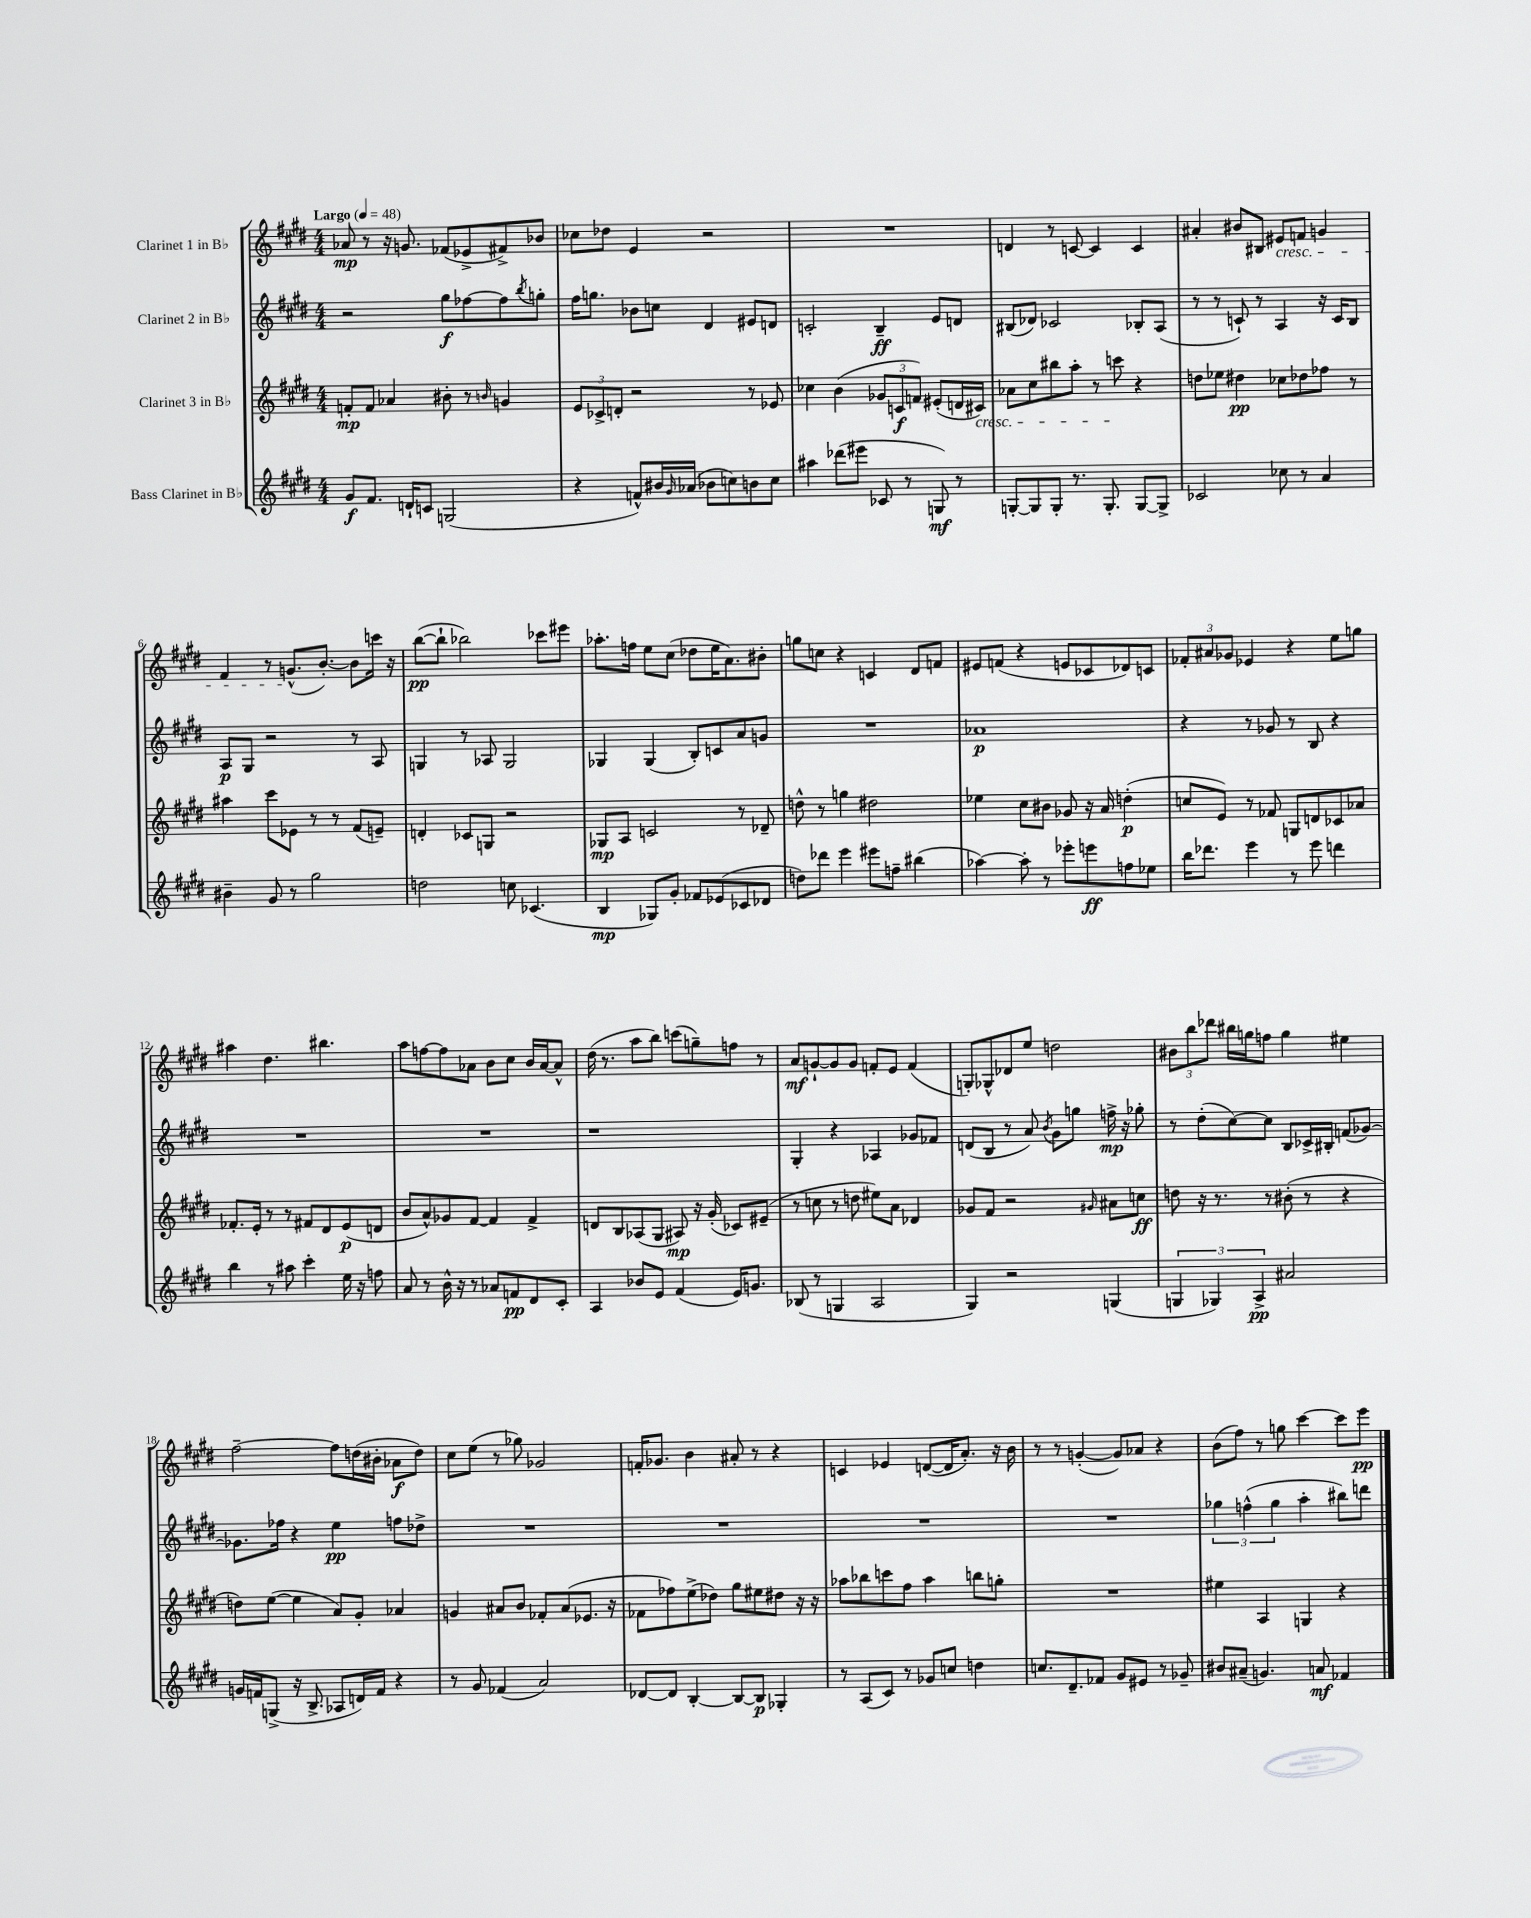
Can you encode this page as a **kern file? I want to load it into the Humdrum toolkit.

**kern	**dynam	**kern	**dynam	**kern	**dynam	**kern	**dynam
*part4	*part4	*part3	*part3	*part2	*part2	*part1	*part1
*staff4	*staff4	*staff3	*staff3	*staff2	*staff2	*staff1	*staff1
*I"Bass Clarinet in B♭	*	*I"Clarinet 3 in B♭	*	*I"Clarinet 2 in B♭	*	*I"Clarinet 1 in B♭	*
*clefG2	*	*clefG2	*	*clefG2	*	*clefG2	*
*k[f#c#g#d#]	*	*k[f#c#g#d#]	*	*k[f#c#g#d#]	*	*k[f#c#g#d#]	*
*M4/4	*	*M4/4	*	*M4/4	*	*M4/4	*
*MM48	*	*MM48	*	*MM48	*	*MM48	*
=1	=1	=1	=1	=1	=1	=1	=1
!	!	!	!	!	!	!LO:TX:a:B:t=Largo	!
8g#/L	f	8fn'/L	mp	2r	.	8a-X/	mp
8.f#/J	.	8f/J	.	.	.	8r	.
.	.	4a-X/	.	.	.	16r	.
16dn`/KL	.	.	.	.	.	8.gn/	.
8cn/J	.	.	.	.	.	.	.
(2Gn/	.	8b#X'\	.	8gg#\L	f	(8f-X/L	.
.	.	8r	.	[8ff-X\	.	8e-X^/	.
.	.	16qqbn/	.	.	.	.	.
.	.	4gn/	.	8ff-\]	.	8f#X^/)	.
.	.	.	.	8qbb/	.	.	.
.	.	.	.	8ggn'\J	.	8b-X/J	.
=2	=2	=2	=2	=2	=2	=2	=2
4r	.	12e/L	.	16ff#\KL	.	8cc-X\L	.
.	.	.	.	8.ggn\J	.	.	.
.	.	12c-X^/	.	.	.	.	.
.	.	.	.	.	.	8dd-X\J	.
.	.	12dn'/J	.	.	.	.	.
8fn^^/L)	.	2r	.	8b-X\L	.	4e/	.
16b#X/L	.	.	.	8ccn\J	.	.	.
16qqg#/	.	.	.	.	.	.	.
(16a-X/JJ	.	.	.	.	.	.	.
8b-X\L	.	.	.	4d#/	.	2r	.
8ccn\)	.	.	.	.	.	.	.
8bn\	.	8r	.	8e#X/L	.	.	.
8cc\J	.	8e-X/	.	8dn/J	.	.	.
=3	=3	=3	=3	=3	=3	=3	=3
4aa#X\	.	4cc-X\	.	2cn'/	.	1r	.
(8ddd-X\L	.	(4b\	.	.	.	.	.
8eee#X\J	.	.	.	.	.	.	.
8c-X/	.	12g-X/L	.	4B~/	ff	.	.
.	.	12cn/	f	.	.	.	.
8r	.	.	.	.	.	.	.
.	.	12fn/J)	.	.	.	.	.
8Gn/)	mf	(8e#X'/L	.	8e/L	.	.	.
8r	.	16dn/L	.	8dn/J	.	.	.
!	!	!LO:TX:b:i:t=cresc.	!	!	!	!	!
.	.	16c#X/JJ)	.	.	.	.	.
=4	=4	=4	=4	=4	=4	=4	=4
[8Gn'/L	.	8a-X\L	.	(8B#X/L	.	4dn/	.
8G/]	.	8cc#\	.	8d-X/J)	.	.	.
8G'/J	.	8bb#X\	.	2c-X/	.	8r	.
8.r	.	8aa'\J	.	.	.	[8cn/	.
.	.	8r	.	.	.	4c/]	.
8.G'/	.	.	.	.	.	.	.
.	.	8cccn\	.	.	.	.	.
[8G/L	.	4r	.	8B-X'/L	.	4c/	.
8G^/J]	.	.	.	(8A/J	.	.	.
=5	=5	=5	=5	=5	=5	=5	=5
2c-X/	.	8ddn\L	.	8r	.	4a#X'/	.
.	.	8ee-X\J	.	8r	.	.	.
.	.	4dd#X\	pp	8cn`/)	.	8b#X/L	.
.	.	.	.	8r	.	8B#X/J	.
!	!	!	!	!	!	!LO:TX:b:i:t=cresc.	!
8cc-X\	.	8cc-X\L	.	4A/	.	8e#X/L	.
8r	.	8dd-X\	.	.	.	8fn/J	.
4a/	.	8ff-X\J	.	16r	.	4gn/	.
.	.	.	.	16c/KL	.	.	.
.	.	8r	.	8B/J	.	.	.
!!LO:LB:g=z
=6	=6	=6	=6	=6	=6	=6	=6
4b#X~\	.	4aa#X\	.	8A/L	p	4f#/	.
.	.	.	.	8G#/J	.	.	.
8g#/	.	8ccc#\L	.	2r	.	8r	.
8r	.	8e-X\J	.	.	.	(8.gn^^/L	.
2gg#\	.	8r	.	.	.	.	.
.	.	.	.	.	.	[8.b'/J)	.
.	.	8r	.	.	.	.	.
.	.	(8f#/L	.	8r	.	8b\L]	.
.	.	8en~/J)	.	8A/	.	16cccn\Jk	.
.	.	.	.	.	.	16r	.
=7	=7	=7	=7	=7	=7	=7	=7
2ddn\	.	4dn'/	.	4Gn/	.	([8bb\L	pp
.	.	.	.	.	.	8bb`\J]	.
.	.	8c-X/L	.	8r	.	2bb-X\)	.
.	.	8Gn/J	.	8A-X/	.	.	.
8ccn\	.	2r	.	2G/	.	.	.
(4.c-X/	.	.	.	.	.	.	.
.	.	.	.	.	.	8ccc-X\L	.
.	.	.	.	.	.	8eee#X\J	.
=8	=8	=8	=8	=8	=8	=8	=8
4B/	mp	8G-X/L	mp	4G-X/	.	8.aa-X'\L	.
.	.	8A/J	.	.	.	.	.
.	.	.	.	.	.	16ffn\Jk	.
8G-X/L)	.	2cn/	.	(4G-/	.	8ee\L	.
8g#'/J	.	.	.	.	.	(8cc#\J	.
8f-X/L	.	.	.	8B'/L)	.	8dd-X\L	.
(8e-X/	.	.	.	8cn/	.	16ee\K	.
.	.	.	.	.	.	8.a\)	.
8c-X/	.	8r	.	8a/	.	.	.
8d-X/J	.	8d-X~/	.	8gn/J	.	8b#X'\J	.
=9	=9	=9	=9	=9	=9	=9	=9
8ddn\L)	.	8ddn^^\	.	1r	.	8ggn\L	.
8ddd-X\J	.	8r	.	.	.	8ccn\J	.
4eee\	.	4ggn\	.	.	.	4r	.
8eee#X\L	.	2dd#X\	.	.	.	4cn/	.
8ffn~\J	.	.	.	.	.	.	.
(4bb#X\	.	.	.	.	.	8d#/L	.
.	.	.	.	.	.	8fn/J	.
=10	=10	=10	=10	=10	=10	=10	=10
[4aa-X\)	.	4ee-X\	.	1a-X	p	8e#X/L	.
.	.	.	.	.	.	(8fn/J	.
8aa-'\]	.	8cc#\L	.	.	.	4r	.
8r	.	8b#X\J	.	.	.	.	.
8eee-X'\L	.	8g-X/	.	.	.	8en/L	.
8eeen\	ff	16r	.	.	.	8c-X/	.
.	.	16a/	.	.	.	.	.
8ffn\	.	(4ddn'\	p	.	.	8d-X/)	.
8ee-X\J	.	.	.	.	.	8cn/J	.
=11	=11	=11	=11	=11	=11	=11	=11
16bb\KL	.	8ccn/L	.	4r	.	12f-X'/L	.
8.ddd-X\J	.	.	.	.	.	.	.
.	.	.	.	.	.	12a#X/	.
.	.	8e/J)	.	.	.	.	.
.	.	.	.	.	.	12g-X/J	.
4eee\	.	8r	.	8r	.	4e-X/	.
.	.	8f-X/	.	8g-X/	.	.	.
8r	.	8Gn/L	.	8r	.	4r	.
8eee\	.	8dn/	.	8B/	.	.	.
4dddn\	.	8c-X/	.	4r	.	8ee\L	.
.	.	8a-X/J	.	.	.	8ggn\J	.
!!LO:LB:g=z
=12	=12	=12	=12	=12	=12	=12	=12
4bb\	.	8.f-X'/L	.	1r	.	4aa#X\	.
.	.	16e'/Jk	.	.	.	.	.
8r	.	8r	.	.	.	4.dd#\	.
8aa#X\	.	8r	.	.	.	.	.
4ccc#'\	.	8f#X/L	.	.	.	.	.
.	.	8d#/	.	.	.	4.bb#X\	.
16ee\	.	(8e/	p	.	.	.	.
16r	.	.	.	.	.	.	.
8ffn\	.	8dn/J	.	.	.	.	.
=13	=13	=13	=13	=13	=13	=13	=13
8a/	.	8b/L	.	1r	.	8aa\L	.
8r	.	8a^^/)	.	.	.	[8ffn\	.
16b^^\	.	8g-X/	.	.	.	8ff\]	.
16r	.	.	.	.	.	.	.
8r	.	[8f#/J	.	.	.	8a-X\J	.
8a-X/L	.	4f#/]	.	.	.	8b\L	.
8fn/	pp	.	.	.	.	8cc#\J	.
8d#/	.	4f#^/	.	.	.	16b/LL	.
.	.	.	.	.	.	[16a-/J	.
8c#'/J	.	.	.	.	.	8a-^^/J]	.
=14	=14	=14	=14	=14	=14	=14	=14
4A/	.	8dn/L	.	1r	.	(16dd#\	.
.	.	.	.	.	.	8.r	.
.	.	8B/	.	.	.	.	.
8b-X/L	.	(8A-X/	.	.	.	8aa\L	.
8e/J	.	8G#/J	.	.	.	8bb\J)	.
(4f#/	.	8A#X/)	mp	.	.	(8cccn\L	.
.	.	16r	.	.	.	8ggn~\)	.
.	.	(16g#'/	.	.	.	.	.
16e/KL)	.	8c-X/L)	.	.	.	8ffn\J	.
8.gn/J	.	.	.	.	.	.	.
.	.	(8e#X~/J	.	.	.	8r	.
=15	=15	=15	=15	=15	=15	=15	=15
(8B-X/	.	8r	.	4G#'/	.	8a/L	mf
8r	.	8ccn\	.	.	.	[8gn`/	.
4Gn/	.	8r	.	4r	.	8g/]	.
.	.	8ddn\	.	.	.	8g/J	.
2A/	.	8ee#X\L)	.	4A-X/	.	8fn'/L	.
.	.	8a\J	.	.	.	8e/J	.
.	.	4d-X/	.	8g-X/L	.	(4f/	.
.	.	.	.	8f-X/J	.	.	.
=16	=16	=16	=16	=16	=16	=16	=16
4G#/)	.	8g-X/L	.	(8dn/L	.	8Gn'/L)	.
.	.	8f#/J	.	8B/J	.	8G-X^^/	.
2r	.	2r	.	8r	.	8d-X/	.
.	.	.	.	8a/)	.	8ee/J	.
.	.	.	.	8qb/	.	.	.
.	.	.	.	8g#\L	.	2ddn\	.
.	.	.	.	8ggn\J	.	.	.
.	.	16qqg#X/	.	.	.	.	.
(4Gn/	.	8a#X\L	.	16ffn^\	mp	.	.
.	.	.	.	16r	.	.	.
.	.	8ccn\J	ff	8gg-X'\	.	.	.
=17	=17	=17	=17	=17	=17	=17	=17
6Gn/	.	8ddn\	.	8r	.	12b#X\L	.
.	.	.	.	.	.	12bb\	.
.	.	16r	.	(8dd#'\L	.	.	.
6G-X/)	.	.	.	.	.	12ddd-X\J	.
.	.	8.r	.	.	.	.	.
.	.	.	.	[8cc#\)	.	16bb#X\LL	.
.	.	.	.	.	.	16ggn\J	.
6A^/	pp	.	.	.	.	.	.
.	.	8r	.	8cc#\J]	.	8ffn\J	.
2a#X/	.	(8b#X'\	.	8B/L	.	4gg\	.
.	.	8r	.	16c-X^/L	.	.	.
.	.	.	.	16B#X'/JJ	.	.	.
.	.	4r	.	(8fn/L	.	4ee#X\	.
.	.	.	.	[8g-X/J)	.	.	.
!!LO:LB:g=z
=18	=18	=18	=18	=18	=18	=18	=18
16gn/LL	.	8ddn\L)	.	8.g-X\L]	.	[2ff#~\	.
16fn/J	.	.	.	.	.	.	.
(8Gn^/J	.	([8ee\J	.	.	.	.	.
.	.	.	.	16ff-X\Jk	.	.	.
16r	.	4ee\]	.	4r	.	.	.
8.B^/	.	.	.	.	.	.	.
8A-X/L	.	8a/L)	.	4ee\	pp	8ff#\L]	.
16dn/L)	.	8g#'/J	.	.	.	(16ddn\L	.
16f/JJ	.	.	.	.	.	16b#X'\JJ	.
4r	.	4a-X/	.	8ffn\L	.	8a-X\L	f
.	.	.	.	8dd-X^\J	.	8dd\J)	.
=19	=19	=19	=19	=19	=19	=19	=19
8r	.	4gn/	.	1r	.	8cc#\L	.
8g#/	.	.	.	.	.	(8ee\J	.
(4f-X/	.	8a#X/L	.	.	.	8r	.
.	.	8b/J	.	.	.	8gg-X\)	.
2a/)	.	8f-X'/L	.	.	.	2g-X/	.
.	.	(8a#/	.	.	.	.	.
.	.	8.e-X/J	.	.	.	.	.
.	.	16r	.	.	.	.	.
=20	=20	=20	=20	=20	=20	=20	=20
[8d-X/L	.	8f-X\L	.	1r	.	16fn'/KL	.
.	.	.	.	.	.	8.g-X/J	.
8d-/J]	.	8ff-X\)	.	.	.	.	.
[4B'/	.	(8ee^\	.	.	.	4b\	.
.	.	8dd-X\J)	.	.	.	.	.
8B/L_	.	8gg#\L	.	.	.	8a#X'/	.
8B/J]	p	8ee#X\	.	.	.	8r	.
4G-X'/	.	8dd#X\J	.	.	.	4r	.
.	.	16r	.	.	.	.	.
.	.	16r	.	.	.	.	.
=21	=21	=21	=21	=21	=21	=21	=21
8r	.	8aa-X\L	.	1r	.	4cn/	.
(8A/L	.	8bb-X\	.	.	.	.	.
8c#/J)	.	8cccn\	.	.	.	4e-X/	.
8r	.	8ff#\J	.	.	.	.	.
8g-X/L	.	4aa-\	.	.	.	([8dn/L	.
8ccn/J	.	.	.	.	.	16d/K]	.
.	.	.	.	.	.	8.a'/J)	.
4ddn\	.	8bbn\L	.	.	.	.	.
.	.	8ggn'\J	.	.	.	16r	.
.	.	.	.	.	.	16b\	.
=22	=22	=22	=22	=22	=22	=22	=22
8.ccn/L	.	1r	.	1r	.	8r	.
.	.	.	.	.	.	8r	.
8.d#~/	.	.	.	.	.	.	.
.	.	.	.	.	.	([4gn'/	.
8f-X/J	.	.	.	.	.	.	.
8g#/L	.	.	.	.	.	8g/L])	.
8e#X/J	.	.	.	.	.	8a-X/J	.
8r	.	.	.	.	.	4r	.
8g-X~/	.	.	.	.	.	.	.
=23	=23	=23	=23	=23	=23	=23	=23
8b#X/L	.	4ee#X\	.	6gg-X\	.	(8b\L	.
(8a#X~/J	.	.	.	.	.	8ff#\J)	.
.	.	.	.	(6ffn^^\	.	.	.
4.gn/)	.	4A/	.	.	.	8r	.
.	.	.	.	6gg-\	.	.	.
.	.	.	.	.	.	8ggn\	.
.	.	4Gn/	.	4aa'\	.	[4ccc#\	.
8an/	mf	.	.	.	.	.	.
4f-X/	.	4r	.	8bb#X\L)	.	8ccc#\L]	.
.	.	.	.	8dddn\J	.	8eee\J	pp
==	==	==	==	==	==	==	==
*-	*-	*-	*-	*-	*-	*-	*-
